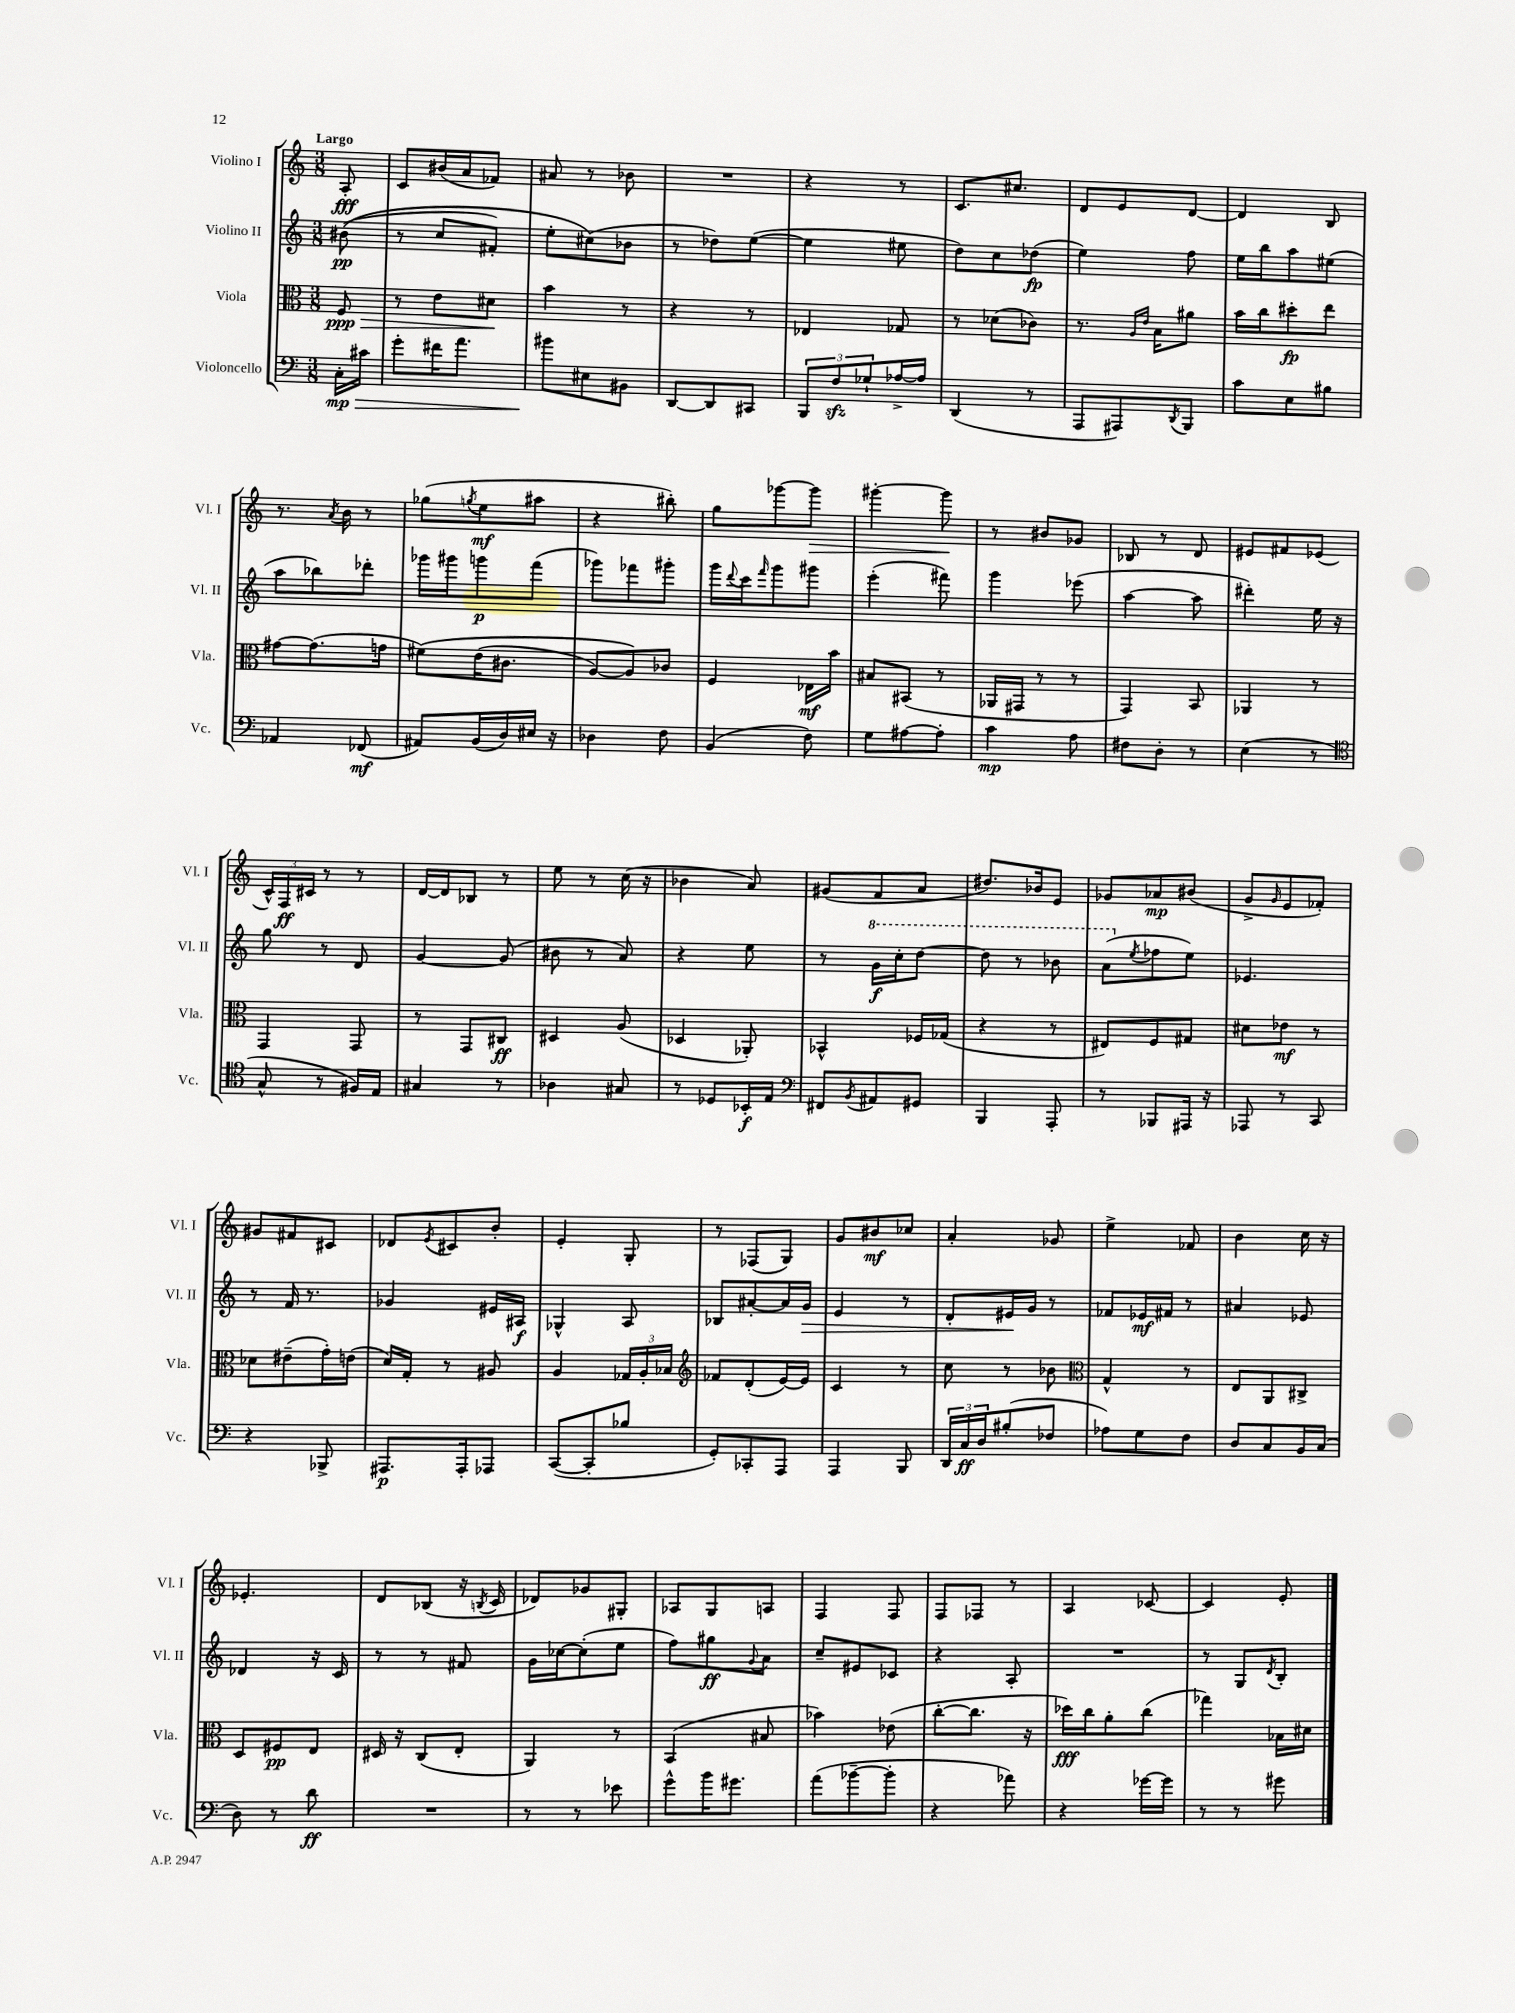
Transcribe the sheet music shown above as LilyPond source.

<<
\new StaffGroup <<
\new Staff = "s0" \with { instrumentName = "Violino I" shortInstrumentName = "Vl. I" } {
    \clef treble \key c \major \numericTimeSignature \time 3/8 \partial 8 \tempo "Largo"
    a8-.\fff |
    c'8 bis'16( a'16 fes'8) |
    ais'8 r8 bes'8 |
    R4. |
    r4 r8 |
    c'8. cis''8. |
    d'8 e'8 d'8~ |
    d'4 b8 |
    r8. \acciaccatura { a'8 } b'16 r8 |
    ges''8( \acciaccatura { g''8 } e''8\mf ais''8 |
    r4 bis''8-.) |
    g''8 ges'''8~ ges'''8\> |
    gis'''4~-. gis'''8\! |
    r8 bis'8 ges'8 |
    bes8 r8 d'8 |
    eis'8 fis'8 ees'8( |
    \tuplet 3/2 { c'16-^) f16\ff cis'16 } r8 r8 |
    d'16~ d'16 bes8 r8 |
    e''8 r8 c''16( r16 |
    bes'4 a'8) |
    gis'8( f'8 a'8 |
    dis''8.) bes'16 e'8 |
    ges'8 aes'8\mp bis'8( |
    g'8-> \grace { g'16 } e'8 fes'8-.) |
    gis'8 fis'8 cis'8 |
    des'8 \acciaccatura { e'8 } cis'8 b'8-. |
    e'4-. g8-. |
    r8 fes8( g8) |
    g'8 bis'8\mf ces''8 |
    a'4-. ges'8 |
    e''4-> fes'8 |
    b'4 c''16 r16 |
    ees'4.-. |
    d'8 bes8( r16 \acciaccatura { b8 } c'16 |
    des'8) ges'8 gis8-. |
    aes8 g8 a8 |
    f4 f8 |
    f8 fes8 r8 |
    a4 ces'8~ |
    ces'4 e'8-. \bar "|." |
}
\new Staff = "s1" \with { instrumentName = "Violino II" shortInstrumentName = "Vl. II" } {
    \clef treble \key c \major \numericTimeSignature \time 3/8 \partial 8
    bis'8\pp(\( |
    r8 c''8 fis'8-.) |
    e''8-. cis''8(\) bes'8 |
    r8 des''8) e''8~( |
    e''4 eis''8 |
    d''8) c''8 des''8\fp( |
    e''4) f''8 |
    e''16 b''16 a''8 eis''8( |
    a''8 bes''8) des'''8-. |
    ges'''16 gis'''16 g'''8\p f'''8( |
    ges'''8) fes'''8 gis'''8-. |
    g'''16 \appoggiatura { d'''8 } c'''16 \grace { f'''16 } g'''8 gis'''8 |
    e'''4-.( fis'''8) |
    g'''4 ees'''8( |
    a''4~ a''8 |
    dis'''4-.) e''16 r16 |
    g''8 r8 d'8 |
    g'4~ g'8( |
    bis'8 r8 a'8) |
    r4 e''8 |
    r8 \ottava #1 g''16\f c'''16-. d'''8~ |
    d'''8 r8 bes''8 |
    a''8( \ottava #0 \acciaccatura { e''8 } fes''8 e''8) |
    ees'4. |
    r8 f'16 r8. |
    ges'4 eis'16 ais16\f |
    ges4-^ a8 |
    bes8 ais'8~-. ais'16 g'16\> |
    e'4 r8 |
    d'8-. eis'16\! g'16 r8 |
    fes'8 ees'16\mf fis'16 r8 |
    ais'4 ees'8 |
    des'4 r16 c'16 |
    r8 r8 fis'8 |
    g'16 ces''16~ ces''8-.( e''8 |
    f''8) gis''8\ff \appoggiatura { g'8 } a'8 |
    c''8-- eis'8 ces'8 |
    r4 a8-. |
    R4. |
    r8 g8 \acciaccatura { d'8 } b8-. \bar "|." |
}
\new Staff = "s2" \with { instrumentName = "Viola" shortInstrumentName = "Vla." } {
    \clef alto \key c \major \numericTimeSignature \time 3/8 \partial 8
    f8\ppp\> |
    r8 e'8 dis'8\! |
    b'4 r8 |
    r4 r8 |
    ees4 ges8 |
    r8 des'8( ces'8) |
    r8. \grace { a16 e'16 } b16 ais'8 |
    b'16 c''16 dis''8-.\fp e''8 |
    gis'8~ gis'8.( g'16 |
    fis'8)\( e'16( cis'8. |
    a8~) a8\) ces'8 |
    f4 ees16\mf b'16 |
    bis8 bis,8( r8 |
    aes,16 gis,16 r8 r8 |
    g,4) b,8 |
    aes,4 r8 |
    g,4 g,8 |
    r8 g,8 cis8\ff |
    dis4 a8( |
    des4 aes,8-.) |
    bes,4-^ fes16 ges16( |
    r4 r8 |
    eis8) f8 gis8 |
    dis'8 ees'8\mf r8 |
    des'8 eis'8--( g'16-.) e'16( |
    d'16) g16-. r8 ais8 |
    a4 \tuplet 3/2 { ges16 a16-. bes16 } |
    \clef treble fes'8 d'8-.( e'16~) e'16 |
    c'4 r8 |
    c''8 r8 bes'8 |
    \clef alto g4-^ r8 |
    e8 a,8 cis8-> |
    d8 fis8\pp e8 |
    dis16 r16 c8( e8-. |
    a,4) r8 |
    b,4( bis8 |
    bes'4) ees'8( |
    c''8~-. c''8. r16 |
    des''16\fff) c''16 a'8-. c''8( |
    ges''4) bes16 dis'16 \bar "|." |
}
\new Staff = "s3" \with { instrumentName = "Violoncello" shortInstrumentName = "Vc." } {
    \clef bass \key c \major \numericTimeSignature \time 3/8 \partial 8
    c16-.\mp\> cis'16 |
    g'8-. fis'16 a'8. |
    bis'8\! eis8 bis,8 |
    d,8~ d,8 cis,8 |
    \tuplet 3/2 { b,,8 f8\sfz ges8-! } aes16~-> aes16 |
    d,4( r8 |
    a,,8 ais,,8) \acciaccatura { d,8 } b,,8 |
    c'8 e8 bis8 |
    aes,4 fes,8\mf( |
    ais,8) b,16( d16) eis16 r16 |
    des4 f8 |
    b,4( f8) |
    g8 ais8~ ais8-. |
    c'4\mp a8 |
    fis8 d8-. r8 |
    e4( r8 |
    \clef tenor g8-^ r8 fis16) e16 |
    gis4 r8 |
    aes4 gis8 |
    r8 des8 bes,16-.\f e16 |
    \clef bass fis,8 \acciaccatura { b,8 } ais,8 gis,8 |
    b,,4 a,,8-. |
    r8 bes,,8 ais,,16 r16 |
    aes,,8 r8 c,8 |
    r4 bes,,8-> |
    ais,,8.\p ais,,16-. aes,,8 |
    c,8~( c,8-. bes8 |
    g,8-.) ces,8-. a,,8 |
    a,,4 b,,8 |
    \tuplet 3/2 { d,16 c16\ff d16 } bis8-.( fes8 |
    aes8) g8 f8 |
    d8 c8 b,16 c16( |
    d8) r8 d'8\ff |
    R4. |
    r8 r8 ees'8 |
    g'8-^ b'16 gis'8. |
    a'8( bes'8~-- bes'8-. |
    r4 aes'8) |
    r4 ges'16~ ges'16 |
    r8 r8 gis'8 \bar "|." |
}
>>
>>
\layout { \context { \Score \remove "Bar_number_engraver" } }
